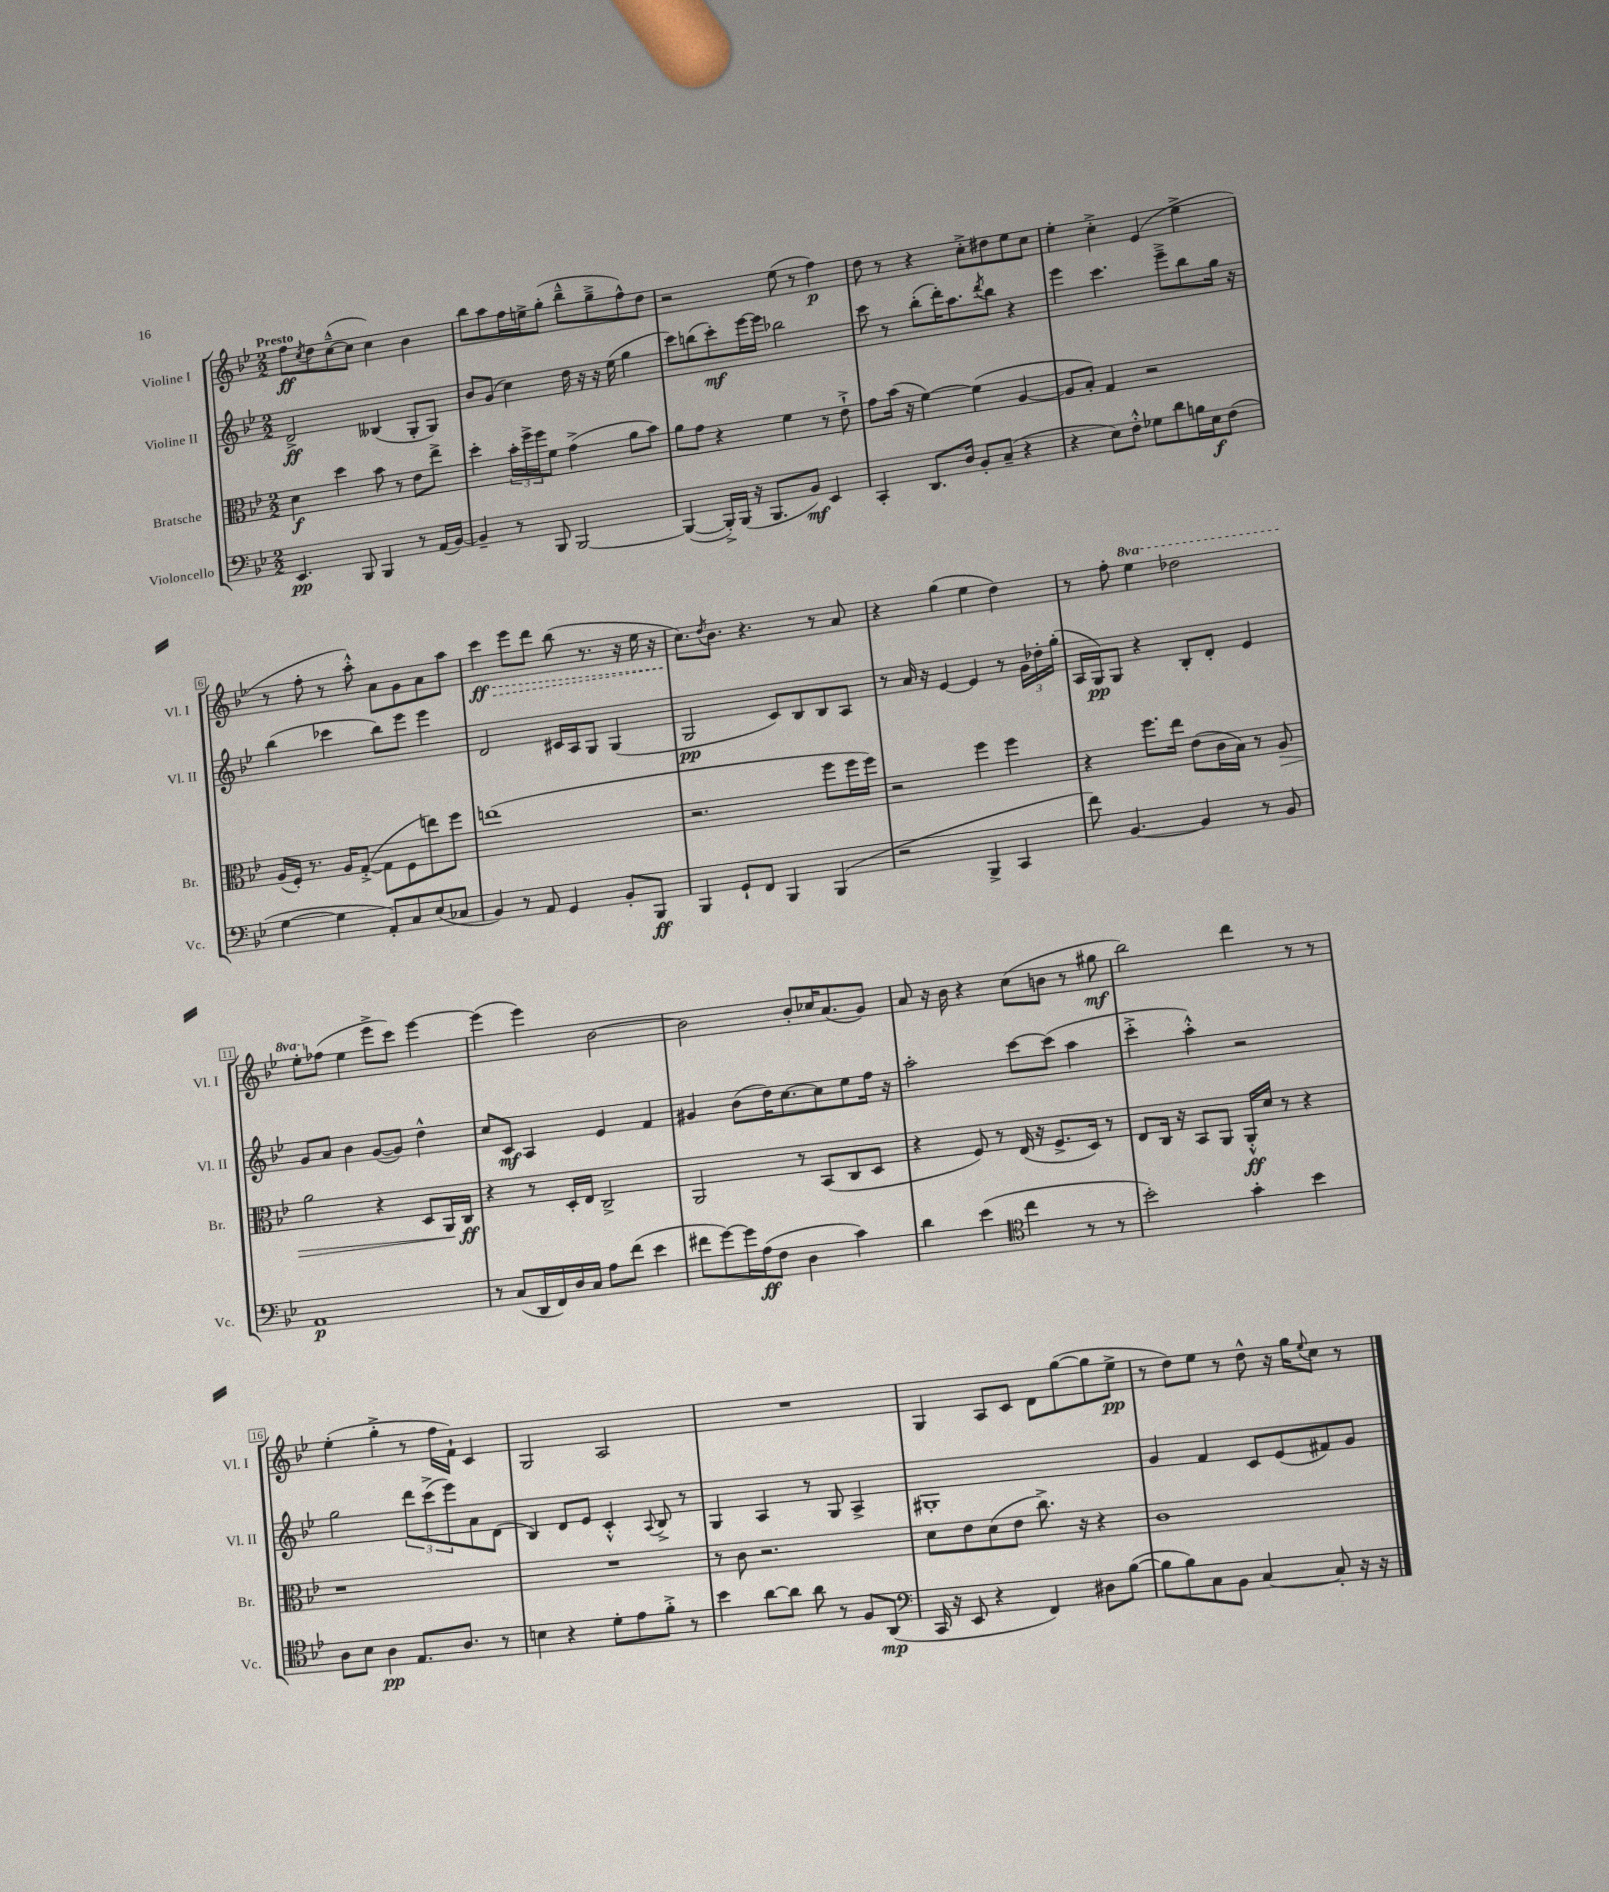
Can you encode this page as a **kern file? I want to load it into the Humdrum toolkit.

**kern	**kern	**kern	**kern
*staff4	*staff3	*staff2	*staff1
*clefF4	*clefC3	*clefG2	*clefG2
*k[b-e-]	*k[b-e-]	*k[b-e-]	*k[b-e-]
*M2/2	*M2/2	*M2/2	*M2/2
4.EE-/	4d\	2d^/	8ff\L
.	.	.	8qcc/
.	.	.	8dd\
.	4dd\	.	([8cc~^^\
8BBB-/	.	.	8cc\]J
4BBB-/	8b-\	(4B--/	4cc\)
.	8r	.	.
8r	8e-\L	8G'/L	4b-\
(16AA/LL	8ee-^\J	8G/J)	.
[16BB-/JJ)	.	.	.
=	=	=	=
4BB-~/]	4dd'\	8b-/L	8bb-\L
.	.	(8g/J	8aa\
8r	24b-'\LL	4cc\)	16ff\L
.	24ff^\	.	.
.	.	.	16ee^\J
.	24ff\J	.	.
8BBB-/	8f\J	.	(8gg'\J
[2BBB-/	(4g^\	16dd\	8bb-~^^\L
.	.	16r	.
.	.	16r	8gg~^\
.	.	(16ee-\	.
.	8a\L	4gg\	8ff^^\)
.	8b-\J)	.	8dd\J
=	=	=	=
(4BBB-/_	8a\L	8ccc\L)	2r
.	8g\J	(8bb\	.
16BBB-'^/]LL)	4r	8ccc'\)	.
(16BBB-/JJ	.	.	.
16r	.	[16eee-\L	.
8.BBB-/L	.	16eee-\]JJ	.
.	4f\	2bb-\	(8ee-\
8BB-/J)	.	.	8r
4EE-/	8r	.	4ff\)
.	8e-`^\	.	.
=	=	=	=
4CC'/	8g\L	8ccc\	8dd\
.	(16b-\Jk	8r	8r
.	16r	.	.
8.DD/L	[4f\)	(8bb-'\L	4r
.	.	16ddd'\K)	.
16D/Jk	.	8.aa\	.
8BB-'/L	(4f\]	.	8cc'^\L
.	.	8qddd/	.
(8C~/J	.	8bb-\J	8dd#\
4r	[4A/	4r	8ee-\
.	.	.	8cc\J
=	=	=	=
4r	8A/]L	4eee-\	4ee-'\
.	8B-'/J)	.	.
8E-\L)	4G/	4.ccc\	4cc'^\
8F'^^\J	.	.	.
8G-\L	2r	.	(4e-/
8d\	.	8eee-~^\L	.
16B\L	.	8bb-\	4ee-^\
16E-\J	.	.	.
(8F\J	.	16gg\Jk	.
.	.	16r	.
=	=	=	=
[4G\	(16A/LL	(4bb-\	8r
.	16F'/JJ)	.	.
.	8.r	.	8ff'\
4G\]	.	4ccc-\	8r
.	16A/LK	.	.
.	([8G'^/J	.	8aa'^^\)
8AA'/L)	8G\]L	8bb-\L)	8a\L
8C/	8F\	8eee-\J	8g\
(8E-/	8ee\)	4eee-\	8a\
8C-/J	8ff\J	.	8aa\J
=	=	=	=
4BB-/)	(1ee	2d/	4ccc\
8r	.	.	8eee-\L
8AA/	.	.	8ddd\J
4GG/	.	16c#/LL	(8bb-\
.	.	16A/J	.
.	.	8G/J	8.r
8BB-'/L	.	(4G/	.
.	.	.	16r
8BBB-/J	.	.	16ee-\
.	.	.	16r
=	=	=	=
4BBB-/	2.r	2G/	8.cc\L)
.	.	.	8qdd/
.	.	.	8.b-\J
8GG`/L	.	.	.
8FF/J	.	.	4.r
4BBB-/	.	8c/L)	.
.	.	8B-/	.
(4BBB-/	8ff\L	8B-/	8r
.	16ff\L	8A/J	8a/
.	16ff\JJ)	.	.
=	=	=	=
2r	2r	8r	4r
.	.	16a/	.
.	.	16r	.
.	.	[4e-/	(4gg\
4BBB-^/	4ff\	4e-/]	4ee-\
4CC/	4ff\	8r	4dd\)
.	.	24g\LL	.
.	.	24dd-'\	.
.	.	(24gg'\JJ	.
=	=	=	=
8f\)	4r	16A/LL	8r
.	.	16G/J)	.
[4.BB-/	.	8G/J	8ff'\
.	8.ff\L	4r	4eee-\
.	16ee-\Jk	.	.
4BB-/]	(8e-\L	8B-'/L	2ddd-\
.	16c\L	8d'/J	.
.	16B-\JJ)	.	.
8r	8r	4e-/	.
8BB-/	8A/	.	.
=	=	=	=
1AA	2a\	8g/L	8eee-'\L
.	.	8a/J	(8ff-\J
.	.	4b-\	4ee-\
.	4r	([8g/L	8eee-^\L
.	.	8g/]J)	8ccc\J)
.	8D/L	4dd^^\	[4eee-\
.	16AA/L	.	.
.	16C/JJ	.	.
=	=	=	=
8r	4r	8cc/L	(4eee-\]
(8C/L	.	8c/J	.
16DD/L	8r	4A/	4eee-\)
16FF/)	.	.	.
16D/	16D'/LL	.	.
16C/JJ	16E-/JJ	.	.
8A\L	2C^/	4e-/	[2b-\
(8f\J	.	.	.
4e-\	.	4f/	.
=	=	=	=
8f#\L	2AA/	4g#/	2b-\]
[8g\)	.	.	.
16g\]L	.	(8b-\L	.
(16A\J	.	.	.
8F\J	.	16dd\K)	.
.	.	[8.cc\	.
4D\	8r	.	8b-'/L
.	(8BB-/L	8cc\]	16cc-/K
.	.	.	(8.a/
4c\)	8C/	8ee-\	.
.	8D/J	16ff\Jk	8g/J)
.	.	16r	.
=	=	=	=
4d\	4r	2aa'\	8a/
.	.	.	16r
.	.	.	16b-\
(4e-\	8F/)	.	4r
.	8r	.	.
*clefC4	*	*	*
4cc\	(16E-/	[8ccc\L	(8cc\L
.	16r	.	.
.	8.F^/L	(8ccc\]J	8b\J
8r	.	4aa\	8r
.	16D/Jk)	.	.
8r	8r	.	8gg#\
=	=	=	=
2b-'\)	8E-/L	4ccc'^\	2bb-\)
.	16C/Jk	.	.
.	16r	.	.
.	8BB-/L	4aa'^^\)	.
.	8AA/J	.	.
4g'\	16AA'^^/LL	2r	4ddd\
.	16d/JJ	.	.
.	8r	.	.
4b-\	4r	.	8r
.	.	.	8r
=	=	=	=
8A\L	1r	2gg\	(4ee-'\
8B-\J	.	.	.
4A\	.	.	4gg'^\
8.E-/L	.	12ddd\L	8r
.	.	(12ccc^\	.
.	.	.	16ff\LL
.	.	12eee-\)	.
8.A/J	.	.	16f`\JJ)
.	.	8a\	4c/
8r	.	(8d\J	.
=	=	=	=
4B\	1r	4B-/)	2G/
4r	.	8d/L	.
.	.	8e-/J	.
8d'\L	.	4c'^^/	2A/
8e-\	.	.	.
.	.	8qqA/	.
8f'^\J	.	8B-^/	.
8r	.	8r	.
=	=	=	=
4b-\	8r	4G/	1r
.	8c\	.	.
[8a\L	2.r	4A/	.
8a\]J	.	.	.
8a\	.	8r	.
8r	.	8G/	.
8F/L	.	4A^/	.
(8AA/J	.	.	.
=	=	=	=
*clefF4	*	*	*
16CC/	8d\L	1G#'	4G/
16r	.	.	.
8EE-/	8e-\	.	.
4r	(8d\	.	8A/L
.	8e-\J	.	8c/J
4FF/)	8.cc^\)	.	8d\L
.	.	.	([8gg\
.	16r	.	.
8D#\L	4r	.	8gg\]
([8B-\J	.	.	8ee-^\J
=	=	=	=
8B-\]L	1c	4g/	8r
8B-\)	.	.	8dd\L)
8C\	.	4f/	8ee-\J
8BB-\J	.	.	8r
[4C/	.	8c/L	8dd^^\
.	.	(8e-/	16r
.	.	.	16gg\LK
.	.	.	8qqee-/
8C'/]	.	8f#/)	8cc\J
16r	.	8g/J	8r
16r	.	.	.
==	==	==	==
*-	*-	*-	*-
